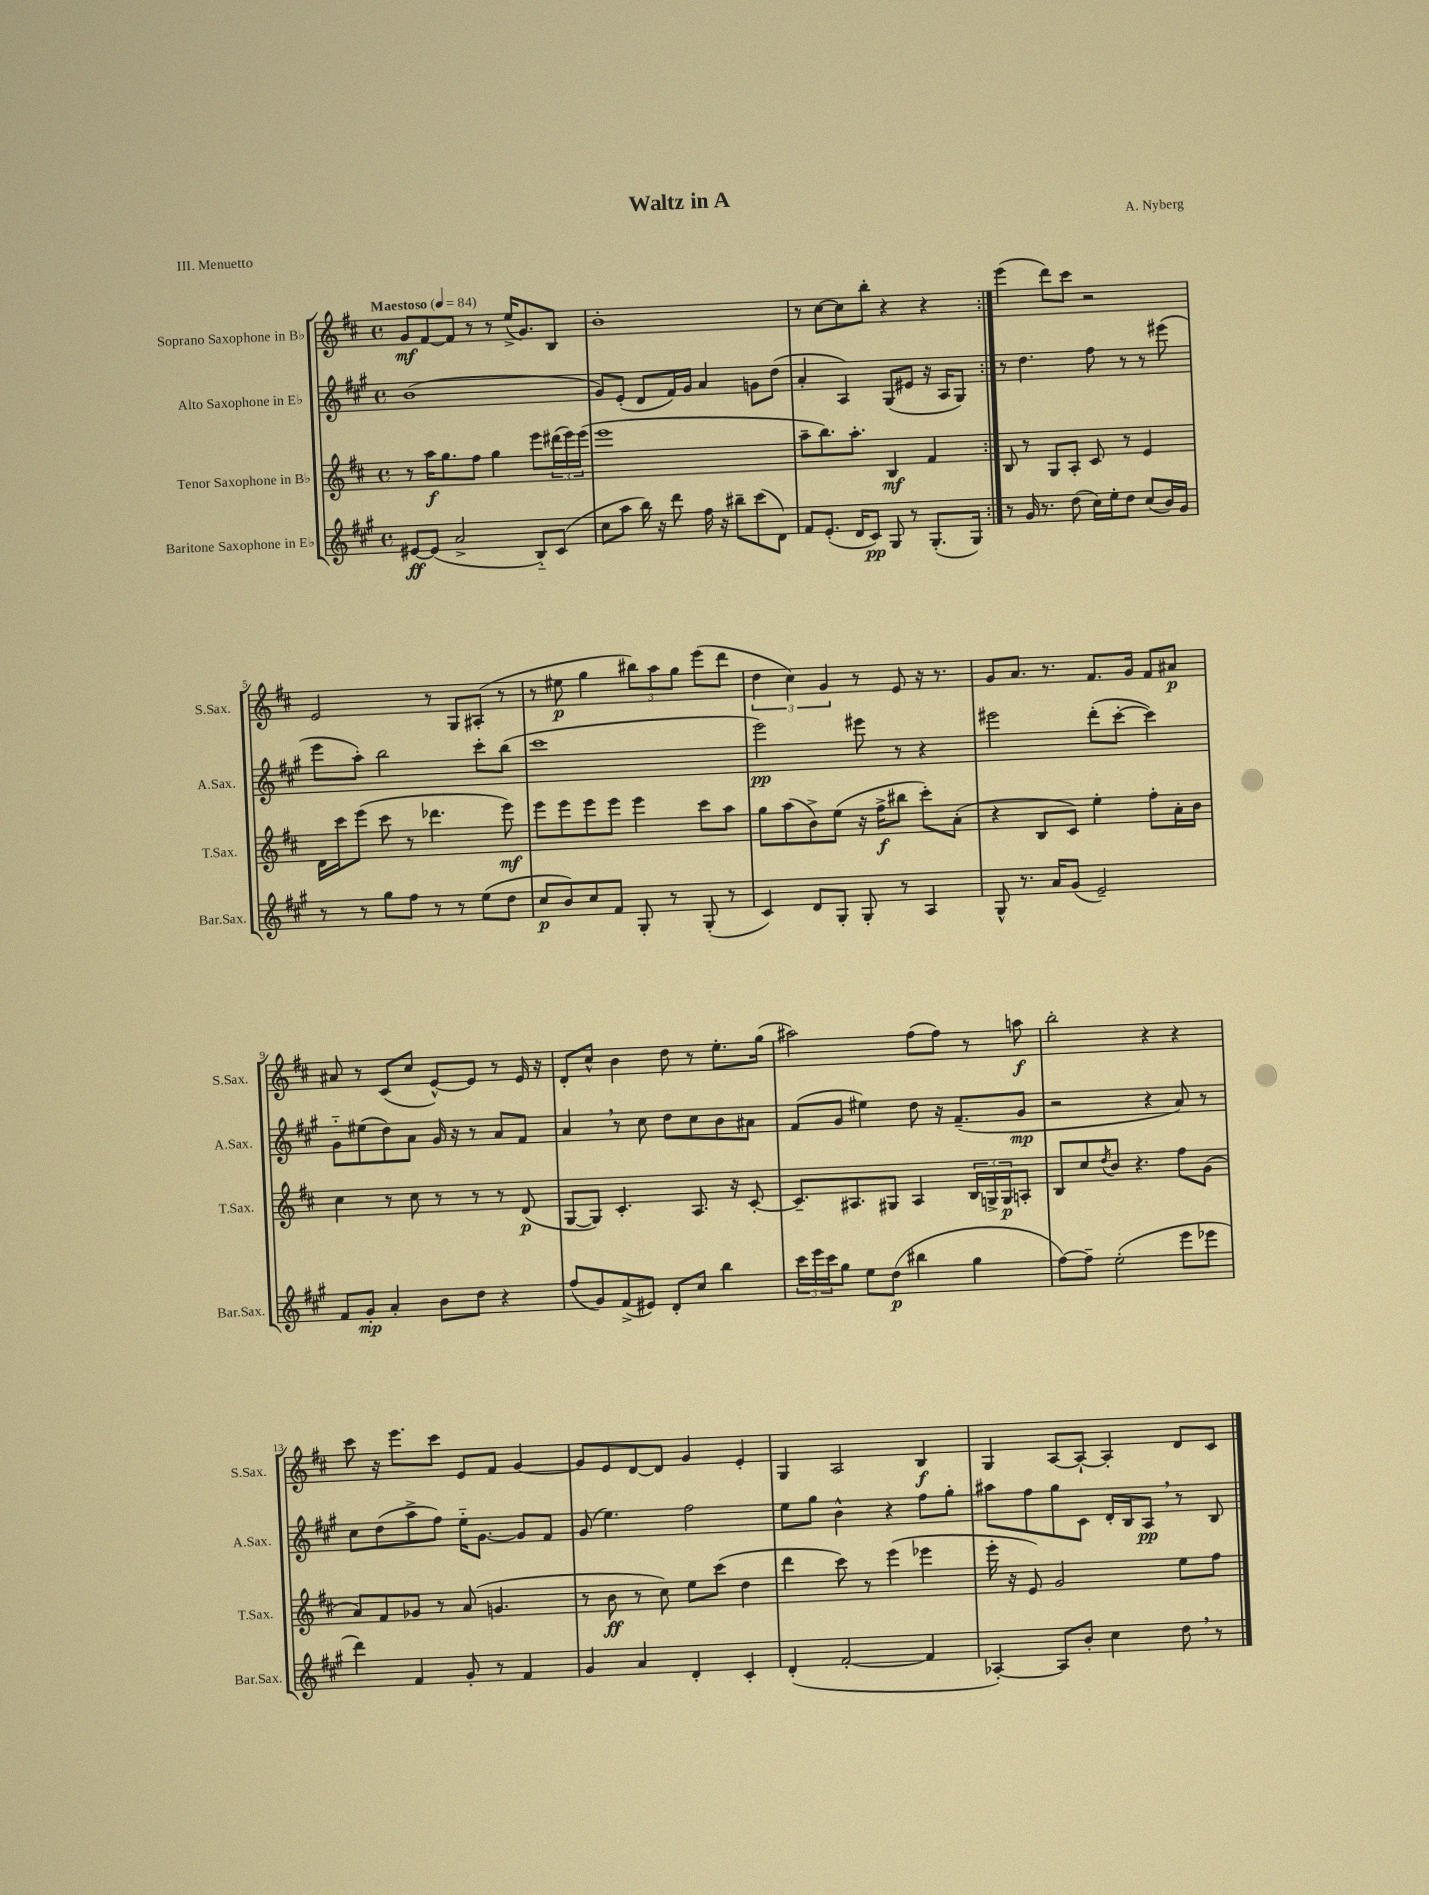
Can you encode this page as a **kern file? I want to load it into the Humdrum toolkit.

**kern	**kern	**kern	**kern
*staff4	*staff3	*staff2	*staff1
*clefG2	*clefG2	*clefG2	*clefG2
*k[f#c#g#]	*k[f#c#]	*k[f#c#g#]	*k[f#c#]
*M4/4	*M4/4	*M4/4	*M4/4
*met(c)	*met(c)	*met(c)	*met(c)
*MM84	*MM84	*MM84	*MM84
[8e#/L	8r	(1b	8g/L
(8e#/]J	16aa\LK	.	[8f#/
.	8.gg\	.	.
2a^/	.	.	8f#/]J
.	8ff#\J	.	8r
.	4gg\	.	8r
.	.	.	(16ee^/LK
.	.	.	8.g/)
8B'~/L)	8eee\L	.	.
(8c#/J	(24ddd#\L	.	8B/J
.	24eee\)	.	.
.	(24eee\JJ	.	.
=	=	=	=
8cc#\L	1eee	8g#/L)	1b'
8aa\J	.	(8e'/J	.
16bb\)	.	8d/L	.
16r	.	.	.
8ddd\	.	16f#/L)	.
.	.	16g#/JJ	.
16ff#\	.	4a/	.
16r	.	.	.
8bb#~\L	.	.	.
(8ccc#\	.	8g\L	.
8d\J)	.	(8dd\J	.
=	=	=	=
8f#/L	8aa~\L	4a'/	8r
(8.e'/J	8.bb\)	.	[8cc#\L
.	.	4A/)	8cc#\]
16d/LK	8.aa'\J	.	.
8c#/J)	.	.	8bb'\J
8G#/	4B/	(8G#/L	4r
8r	.	8e#/J	.
(8.G#'/L	4f#/	16r	4r
.	.	16A/LK	.
.	.	8G#/J)	.
16G#/Jk)	.	.	.
=:|!	=:|!	=:|!	=:|!
8r	8B/	8r	(4eee\
16g#/	8r	4.dd\	.
8.r	.	.	.
.	8G/L	.	8ddd\L)
(8dd\	8A'/J	.	8ccc#\J
16cc#\LL)	8c#/	8ff#\	2r
16ee'\J	.	.	.
8dd\J	8r	8r	.
(8cc#/L	4e/	8r	.
16b/L)	.	(8eee#\	.
16g#/JJ	.	.	.
=	=	=	=
8r	16d\LL	8eee\L	2e/
.	16ccc#\J	.	.
8r	(8eee\J	8aa'\J)	.
8gg#\L	8ccc#\	2bb\	.
8ff#\J	8r	.	.
8r	4.ddd-\	.	8r
8r	.	.	8G/L
(8ee\L	.	8ccc#'\L	(8A#'/J
8dd\J	8eee\)	(8bb\J	8r
=	=	=	=
8cc#/L	8eee\L	1ccc#	8r
8b/)	8eee\	.	8ee#\
8cc#/	8eee\	.	4gg\
8f#/J	8eee\J	.	.
8G#'/	4eee\	.	12bb#\L)
.	.	.	12aa\
8r	.	.	.
.	.	.	12gg\J
(8G#'/	8ccc#\L	.	(8eee\L
8r	8aa\J	.	8ddd\J
=	=	=	=
4c#/)	8gg\L	2eee\)	6dd\
.	(8aa\	.	.
.	.	.	6cc#\)
8d/L	8b^\)	.	.
.	.	.	6g/
8G#'/J	(8ee\J	.	.
8G#'/	16r	8eee#\	8r
.	16ff#^\LK	.	.
8r	8bb#\J	8r	8e/
4A/	8ccc#'\L)	4r	16r
.	.	.	8.r
.	(8a'\J	.	.
=	=	=	=
8G#^^/	4r	2eee#\	8g/L
8.r	.	.	8.a/J
.	8B/L	.	.
16a/LK	.	.	8.r
(8g#/J	8c#/J)	.	.
2e~/)	4ee'\	(8ddd'\L	8.f#/L
.	.	[8ccc#'\J	.
.	.	.	16g/Jk
.	8ff#'\L	4ccc#\])	8f#/L
.	16a'\L	.	8a#/J
.	16b\JJ	.	.
=	=	=	=
8f#/L	4cc#\	8g#'~\L	8a#/
8g#'/J	.	(8ee#\	8r
4a'/	8r	8dd\)	(8c#/L
.	8cc#\	8a\J	8cc#/J
8b\L	8r	16g#/	[8e^^/L)
.	.	16r	.
8dd\J	8r	8r	8e/]J
4r	8r	8a/L	8r
.	(8d/	8f#/J	16e/
.	.	.	16r
=	=	=	=
(8ff#/L	[8G/L	4a/	8d'/L
8g#/)	8G/]J)	.	8cc#^^/J
(8f#^/	4.c#'/	8r	4b\
8e#/J)	.	8cc#\	.
8d'/L	.	8dd\L	8dd\
8cc#/J	8.A/	8cc#\	8r
4bb\	.	8b\	8.ee'\L
.	16r	.	.
.	[8c#'/	8a#\J	.
.	.	.	(16gg\Jk
=	=	=	=
24ccc#\LL	8.c#~/]L	(8f#/L	2aa#\)
24eee\	.	.	.
24ccc#\J	.	.	.
8gg#\J	.	8g#/J	.
.	8.A#/	.	.
8ee\L	.	4ee#\)	.
(8dd\J	8G#/J	.	.
4bb#\	4A#/	8dd\	(8ff#\L
.	.	16r	8ff#\J)
.	.	(8.f#~/L	.
4gg#\	24B/LL	.	8r
.	24G^/	.	.
.	24G/J	.	.
.	8A'/J	8g#/J	8aa\
=	=	=	=
[8ff#\L)	8B/L	2r	2bb'\
8ff#~\]J	8cc#/	.	.
.	8qdd/	.	.
(2ee'\	8b/J	.	.
.	4.r	.	.
.	.	4r	4r
8eee\L	8ff#\L	8a/)	4r
8eee-\J	(8g\J	8r	.
=	=	=	=
4ddd\)	8a/L)	8cc#\L	8ccc#\
.	8f#/	(8dd\	16r
.	.	.	8.eee\L
4f#/	8g-/J	8aa^\	.
.	8r	8ff#\J)	8ccc#\J
8g#'/	(8a/	16ee'~\LK	8e/L
.	.	[8.g#\J	.
8r	4.g/	.	8f#/J
4f#/	.	8g#/]L	[4g/
.	.	8f#/J	.
=	=	=	=
4g#/	8r	(8g#/	8g/]L
.	8b\	4.ee\)	8e/
4a/	8r	.	[8d/
.	8cc#\)	.	8d/]J
4d'/	8ee\L	2ff#\	4g/
.	(8ccc#\J	.	.
4c#'/	4dd\	.	4e'/
=	=	=	=
(4d'/	4ddd\	8ee\L	4G/
.	.	8gg#\J	.
[2f#'/	8ccc#\)	4b^^\	2A/
.	8r	.	.
.	(4eee\	4r	.
4f#/]	4eee-\	8ff#\L	4B/
.	.	8gg#'\J	.
=	=	=	=
[4A-'/)	16eee'\	8aa#\L	4G/
.	16r	.	.
.	8e/)	8ff#\	.
8A-/]L	2g/	8gg#\	[8A/L
8b'/J	.	8c#\J	8A`/_J
4cc#\	.	16d'/LL	4A'/]
.	.	16B/J	.
.	.	8A/J	.
8dd\	8ee\L	8r	8d/L
8r	8ff#\J	8B/	8c#/J
==	==	==	==
*-	*-	*-	*-
